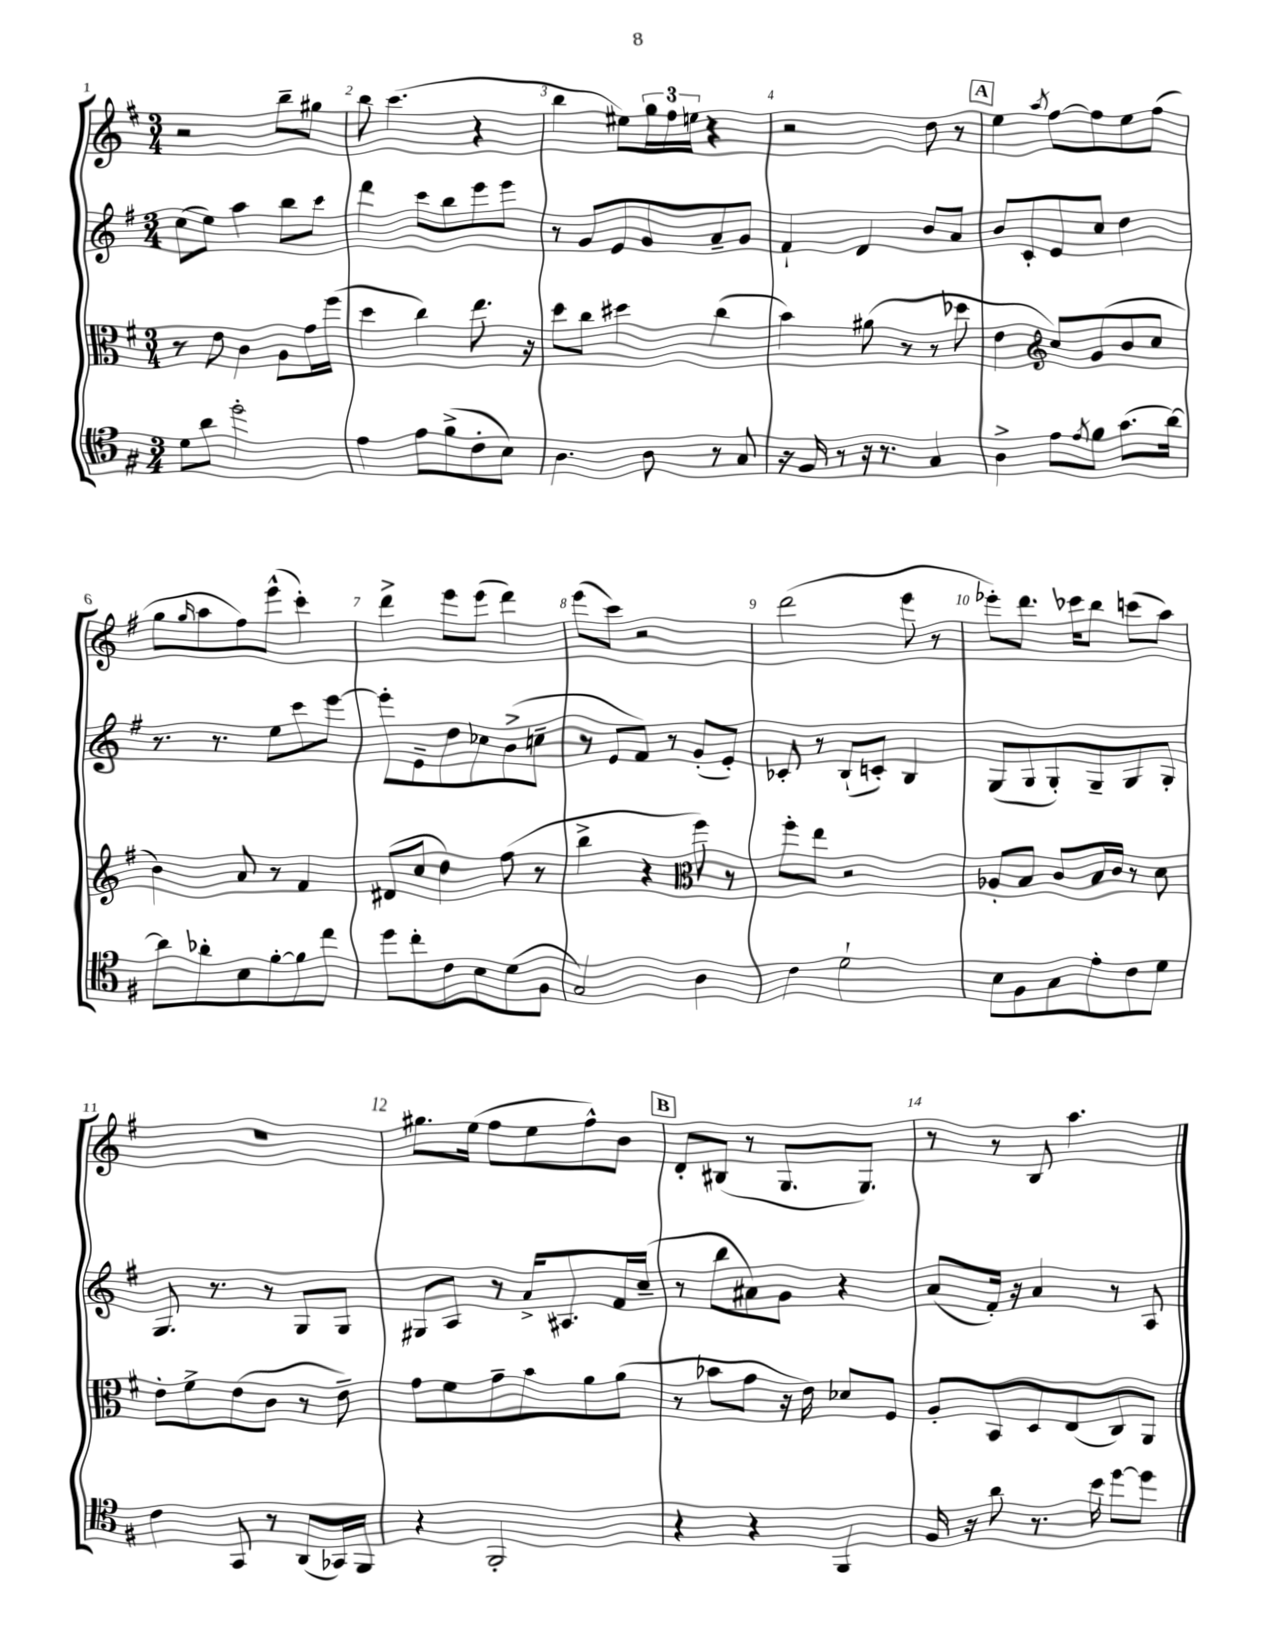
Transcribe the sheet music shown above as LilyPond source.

<<
\new StaffGroup <<
\new Staff = "s0" {
    \clef treble \key g \major \numericTimeSignature \time 3/4
    r2 b''8-- gis''8 |
    b''8 c'''4.( r4 |
    b''4 eis''8) \tuplet 3/2 { g''16 fis''16 e''16 } r4 |
    r2 d''8 r8 |
    \mark \markup { \box "A" } e''4 \acciaccatura { a''8 } fis''8~ fis''8 e''8 fis''8( |
    g''8 \grace { g''16 } a''8 fis''8) e'''8-^( c'''4-.) |
    d'''4-> e'''8 e'''8( d'''4) |
    e'''8( c'''8) r2 |
    d'''2( e'''8 r8 |
    ees'''8-.) d'''8. ces'''16 b''8 c'''8( a''8) |
    R2. |
    gis''8. e''16( fis''8 e''8 fis''8-^) b'8 |
    \mark \markup { \box "B" } d'8-. bis8( r8 g8. g8.) |
    r8 r8 b8 a''4. \bar "|." |
}
\new Staff = "s1" {
    \clef treble \key g \major \numericTimeSignature \time 3/4
    c''8( e''8) a''4 b''8 c'''8 |
    d'''4 c'''8 b''8 e'''8 e'''8 |
    r8 g'8 e'8 g'8 a'8-- g'8 |
    fis'4-! d'4 b'8 a'8 |
    \mark \markup { \box "A" } b'8 c'8-. e'8 c''8 d''4 |
    r8. r8. e''8 c'''8 e'''8~ |
    e'''8-. e'8-- d''8 ces''8 b'8->( c''8-- |
    r8 e'8 fis'8) r8 g'8-.( e'8-.) |
    ces'8-. r8 b8-!( c'8-.) b4 |
    g8( g8 g8-.) g8-- g8 g8-. |
    g8. r8. r8 g8 g8 |
    gis8 a8 r8 a'16-> ais8. fis'16 c''16--( |
    \mark \markup { \box "B" } r8 b''8 ais'8) g'8 r4 |
    a'8( fis'16-.) r16 a'4 r8 a8 \bar "|." |
}
\new Staff = "s2" {
    \clef alto \key g \major \numericTimeSignature \time 3/4
    r8 e'8 c'4 a8 g'16 fis''16( |
    d''4 c''4) e''8. r16 |
    d''8 c''8 dis''4 c''4( |
    b'4) ais'8( r8 r8 des''8 |
    \mark \markup { \box "A" } e'4 \clef treble c''8) g'8( b'8 c''8 |
    b'4) a'8 r8 fis'4 |
    dis'8( c''8 d''4) fis''8( r8 |
    b''4-> r4 \clef alto fis''8) r8 |
    fis''8-. e''8 r2 |
    aes8-. b8 c'8 b16 c'16 r8 d'8 |
    e'8-. fis'8-> e'8( c'8 r8 e'8--) |
    g'8 fis'8 g'8-- b'8 a'8 a'8( |
    \mark \markup { \box "B" } r8 bes'8 g'8 r16 e'16) des'8 fis8 |
    a8-. b,8 d8 e8( c8) a,8 \bar "|." |
}
\new Staff = "s3" {
    \clef tenor \key g \major \numericTimeSignature \time 3/4
    d'8 a'8 d''2-. |
    e'4 e'8 fis'8->( c'8-. b8) |
    a4. a8 r8 g8 |
    r16 fis16 r8 r16 r8. g4 |
    \mark \markup { \box "A" } a4-> e'8 \acciaccatura { e'8 } fis'8 g'8.( a'16~) |
    a'8 aes'8-. b8 fis'8~-. fis'8 c''8 |
    d''8 c''8-. c'8 b8 d'8( fis8 |
    g2) a4 |
    c'4 d'2-! |
    b8 fis8 g8 e'8-. c'8 d'8 |
    c'4 g,8 r8 a,8( ges,16) fis,16 |
    r4 fis,2-. |
    \mark \markup { \box "B" } r4 r4 fis,4 |
    fis16 r16 a'8 r8. b'16 d''8~ d''8 \bar "|." |
}
>>
>>
\layout { \context { \Score \override BarNumber.break-visibility = ##(#f #t #t) barNumberVisibility = #all-bar-numbers-visible } }
